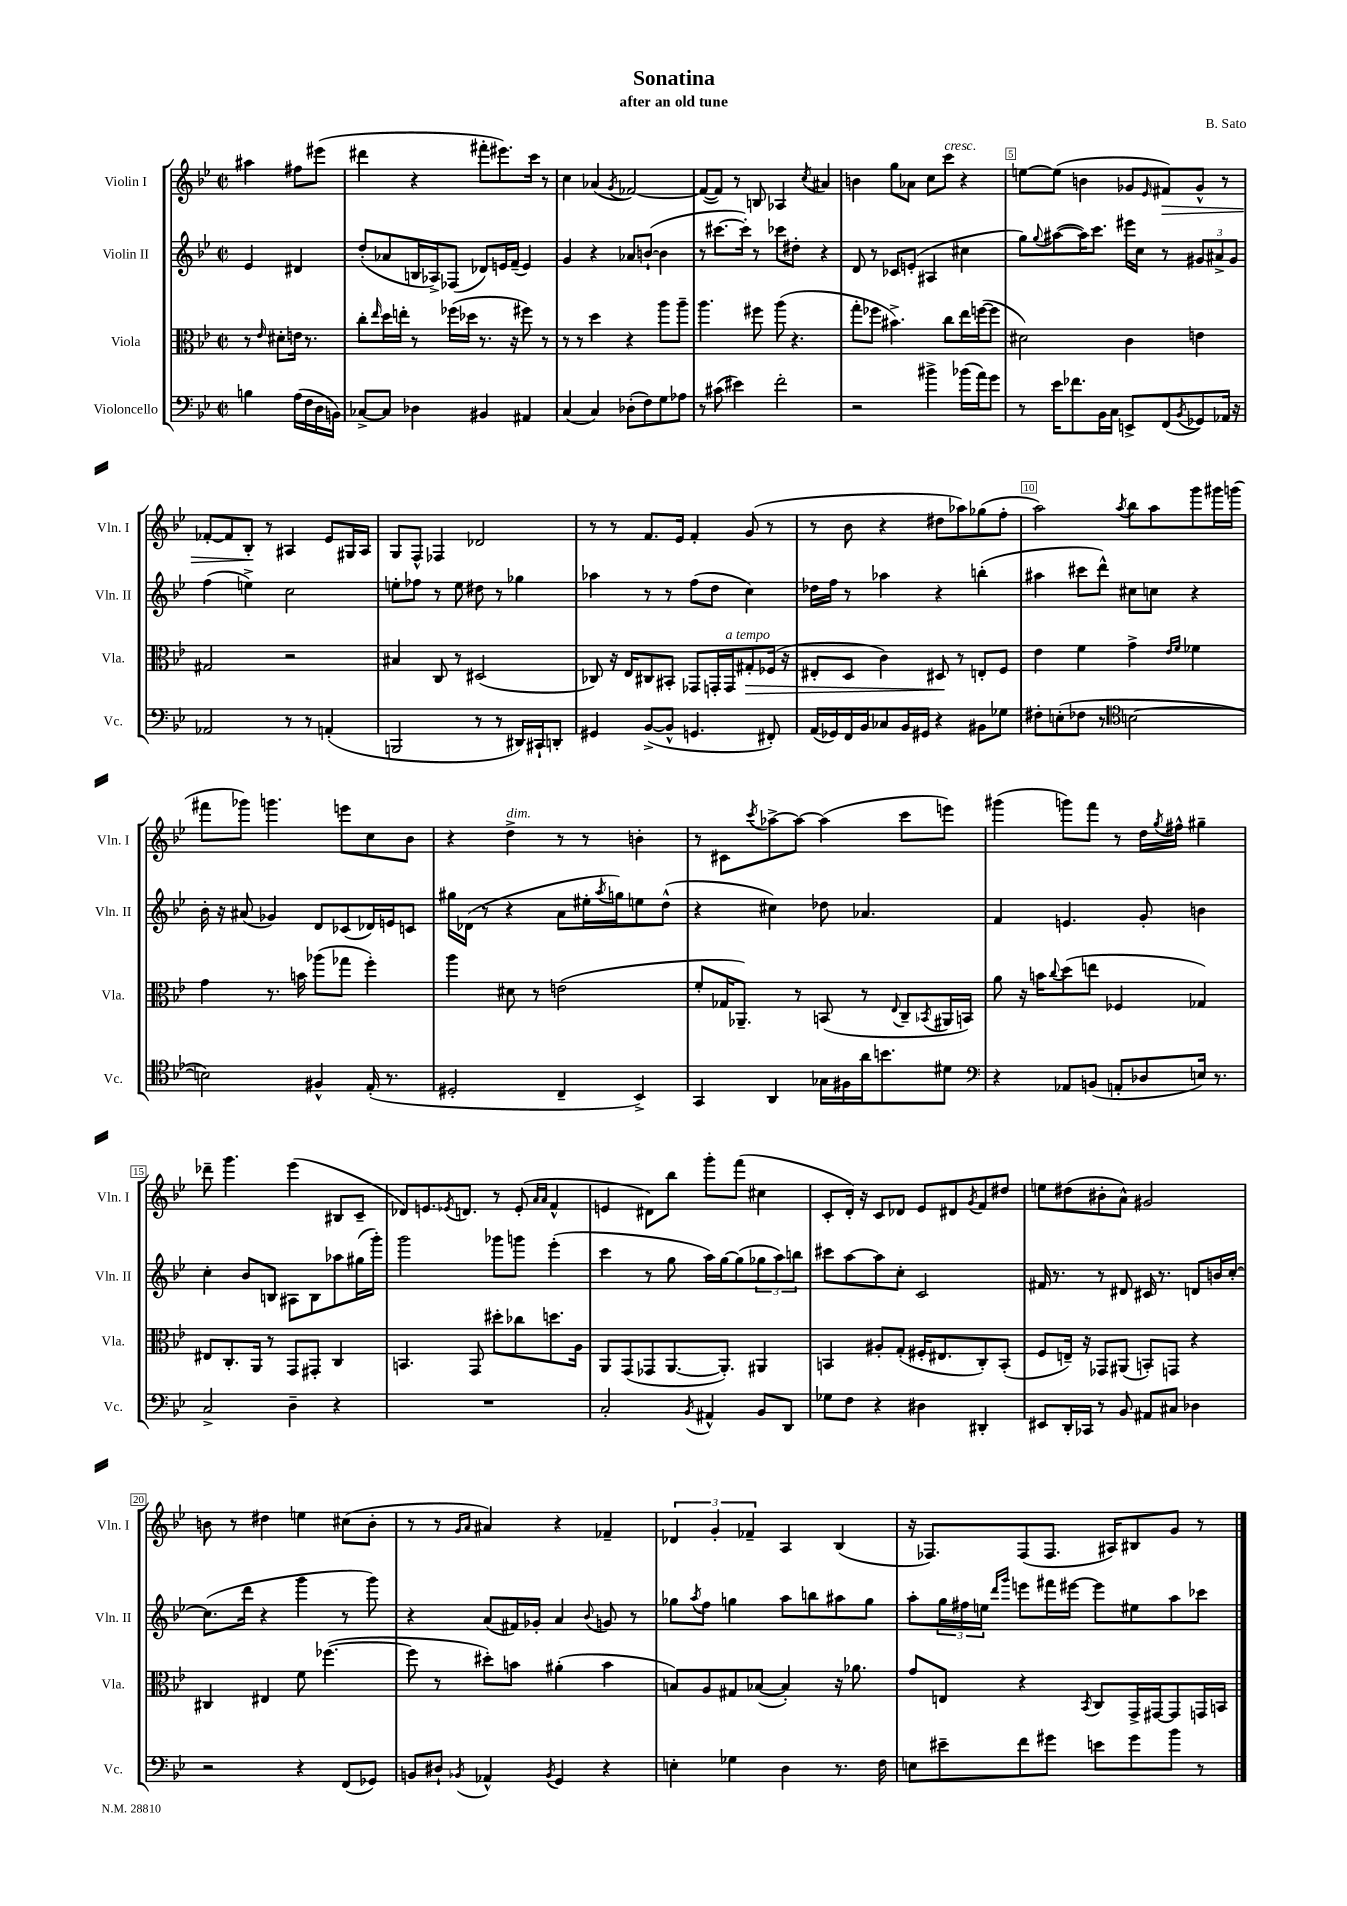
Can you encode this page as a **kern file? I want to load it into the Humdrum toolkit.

**kern	**kern	**dynam	**kern	**kern	**dynam
*part4	*part3	*part3	*part2	*part1	*part1
*staff4	*staff3	*staff3	*staff2	*staff1	*staff1
*I"Violoncello	*I"Viola	*	*I"Violin II	*I"Violin I	*
*I'Vc.	*I'Vla.	*	*I'Vln. II	*I'Vln. I	*
*clefF4	*clefC3	*	*clefG2	*clefG2	*
*k[b-e-]	*k[b-e-]	*	*k[b-e-]	*k[b-e-]	*
*M2/2	*M2/2	*	*M2/2	*M2/2	*
*met(c|)	*met(c|)	*	*met(c|)	*met(c|)	*
=	=	=	=	=	=
4Bn\	8r	.	4e-/	4aa#X\	.
.	16qqe-/	.	.	.	.
.	8d#X'\L	.	.	.	.
(16A\LL	16en\Jk	.	4d#X/	8ff#X\L	.
16F\	8.r	.	.	.	.
16D\	.	.	.	(8eee#X\J	.
16BBn\JJ)	.	.	.	.	.
=1	=1	=1	=1	=1	=1
[8C-X^/L	8cc'\L	.	(8dd'/L	4ddd#X\	.
.	16qqee-/	.	.	.	.
8C-/J]	16dd\L	.	8a-X/	.	.
.	16een'\JJ	.	.	.	.
4D-X\	8r	.	16Bn/L	4r	.
.	.	.	16A-X^/J)	.	.
.	(16ff-X\LL	.	(8F-X/J	.	.
.	16dd-X\JJ	.	.	.	.
4BB#X/	8.r	.	8d-X/L)	8fff#X'\L	.
.	.	.	16en/L	8.eee#X\)	.
.	16r	.	(16f~/JJ	.	.
4AA#X/	8ff#X\)	.	4e/)	.	.
.	.	.	.	16ccc\Jk	.
.	8r	.	.	8r	.
=2	=2	=2	=2	=2	=2
(4C/	8r	.	4g/	4cc\	.
.	8r	.	.	.	.
4C/)	4dd\	.	4r	(4a-X/	.
.	.	.	.	8qg/	.
(8D-X'\L	4r	.	8a-X/L	[2f-X/)	.
8F\)	.	.	([8bn`/J	.	.
8G\	8aa\L	.	4b\]	.	.
8A-X\J	8aa~\J	.	.	.	.
=3	=3	=3	=3	=3	=3
8r	4.aa\	.	8r	(8f-/L_	.
(8c#X\	.	.	[8.ccc#X\L	8f-/J])	.
4e#X\)	.	.	.	8r	.
.	.	.	16ccc#'\Jk])	.	.
.	8ff#X\	.	8r	8Bn/	.
2f'\	(8aa\	.	8ccc-X\L	4A-X/	.
.	4.r	.	8dd#X'\J	.	.
.	.	.	.	8qcc/	.
.	.	.	4r	4a#X/	.
=4	=4	=4	=4	=4	=4
2r	8gg'\L	.	8d/	4bn\	.
.	8ff-X\J	.	8r	.	.
.	4.b#X^\)	.	8c-X/L	8gg\L	.
.	.	.	(8en'/J	8a-X\J	.
4b#X^\	.	.	4A#X/	8cc\L	.
!	!	!	!	!LO:TX:a:i:t=cresc.	!
.	8cc\L	.	.	8ccc\J	.
(16b-X\LL	16ee-\L	.	4cc#X\	4r	.
16a\J)	([16ffn\J	.	.	.	.
8g\J	8ff\J]	.	.	.	.
=5	=5	=5	=5	=5	=5
8r	2d#X\)	.	8gg\L)	[8een\L	.
.	.	.	8qqgg/	.	.
16e-\KL	.	.	([8aa#X\	(8ee\J]	.
8.f-X\	.	.	.	.	.
.	.	.	16aa#\K])	4bn\	.
.	.	.	8.ccc\J	.	.
16BB-\L	.	.	.	.	.
16C\JJ	.	.	.	.	.
8EEn^/L	4c\	.	16eee#X\LL	8g-X/L	.
.	.	.	16cc\JJ	.	.
.	.	.	.	16qqe-/	.
!	!	!	!	!	!LO:HP:b
(8FF/	.	.	8r	8f#X/)	>
8qBB-/	.	.	.	.	.
8GG-X/)	4en\	.	12g#X/L	8g-^^/J	.
.	.	.	12a#X^/	.	.
16AA-X/Jk	.	.	.	8r	.
.	.	.	12g#/J	.	.
16r	.	.	.	.	.
!!LO:LB:g=z
=6	=6	=6	=6	=6	=6
2AA-X/	2G#X/	.	(4ff\	[8f-X'/L	.
.	.	.	.	8f-/]	.
.	.	.	4een^\)	8B-'/J	.
.	.	.	.	8r	]
8r	2r	.	2cc\	4A#X/	.
8r	.	.	.	.	.
(4AAn'/	.	.	.	8e-/L	.
.	.	.	.	16G#X/L	.
.	.	.	.	16A#/JJ	.
=7	=7	=7	=7	=7	=7
2BBBn/	4B#X/	.	8een'\L	8G/L	.
.	.	.	8ff-X\J	8F^^/J	.
.	8C/	.	8r	4F-X/	.
.	8r	.	8ee\	.	.
8r	(2D#X/	.	8dd#X\	2d-X/	.
8r	.	.	8r	.	.
16DD#X/LL)	.	.	4gg-X\	.	.
16CC#X`/J	.	.	.	.	.
8DDn'/J	.	.	.	.	.
=8	=8	=8	=8	=8	=8
4GG#X/	8C-X/)	.	4aa-X\	8r	.
.	16r	.	.	8r	.
.	16E-/KL	.	.	.	.
([8BB-^/L	8C#X/	.	8r	8.f/L	.
8BB-^^/J]	8BB#X'/J	.	8r	.	.
.	.	.	.	16e-/Jk	.
4.GGn/	8GG-X/L	.	(8ff\L	4f'/	.
.	16GGn'/L	.	8dd\J	.	.
!	!LO:TX:a:i:t=a tempo	!	!	!	!
.	16GG/J	.	.	.	.
!	!	!LO:HP:b	!	!	!
.	8G#X'/	>	4cc\)	(8g/	.
8FF#X'/)	(16F-X/Jk	.	.	8r	.
.	16r	.	.	.	.
=9	=9	=9	=9	=9	=9
(16AA/LL	8E#X'/L	.	16dd-X\LL	8r	.
16GG-X/)	.	.	16ff\JJ	.	.
16FF/	8D/J	.	8r	8b-\	.
16BB-/J	.	.	.	.	.
8C-X/	4c\)	.	4aa-X\	4r	.
16BB-/L	.	.	.	.	.
16GG#X/JJ	.	.	.	.	.
4r	8D#X/	.	4r	8dd#X\L	.
.	8r	]	.	8aa-X\)	.
8BB#X\L	8En'/L	.	(4bbn'\	(8gg-X\	.
8G-X\J	8F/J	.	.	8ff'\J	.
=10	=10	=10	=10	=10	=10
8F#X'\L	4e-\	.	4aa#X\	2aa\)	.
(8En'\	.	.	.	.	.
8F-X\J	4f\	.	8ccc#X\L	.	.
8r	.	.	8ddd^^\J)	.	.
*clefC4	*	*	*	*	*
.	.	.	.	8qaa/	.
[2Bn\	4g^\	.	8cc#X\L	8bb-\L	.
.	.	.	8ccn\J	8aa\	.
.	16qqe-/LL	.	.	.	.
.	16qqf/JJ	.	.	.	.
.	4f-X\	.	4r	8ggg\	.
.	.	.	.	16ggg#X\L	.
.	.	.	.	(16gggn\JJ	.
!!LO:LB:g=z
=11	=11	=11	=11	=11	=11
2Bn\])	4g\	.	16b-'\	8fff#X\L	.
.	.	.	16r	.	.
.	.	.	(8a#X/	8ggg-X\J)	.
.	8.r	.	4g-X/)	4.gggn\	.
.	16bn\	.	.	.	.
4F#X^^/	(8aa-X\L	.	8d/L	.	.
.	8gg-X\J	.	(8c-X/	8eeen\L	.
(16E-'/	4ff'\)	.	16d-X/L)	8cc\	.
8.r	.	.	16en/J	.	.
.	.	.	8cn/J	8b-\J	.
=12	=12	=12	=12	=12	=12
2D#X'/	4aa\	.	16gg#X\LL	4r	.
.	.	.	(16d-X\JJ	.	.
.	.	.	8r	.	.
!	!	!	!	!LO:TX:a:i:t=dim.	!
.	8d#X\	.	4r	4dd^\	.
.	8r	.	.	.	.
4C~/	(2en\	.	8a\L	8r	.
.	.	.	16ee#X'\L	8r	.
.	.	.	8qaa/	.	.
.	.	.	16ggn\J)	.	.
4BB-^/)	.	.	8een\	4bn'\	.
.	.	.	(8dd^^\J	.	.
=13	=13	=13	=13	=13	=13
4GG/	8f'/L	.	4r	8r	.
.	16G-X/K	.	.	8c#X\L	.
.	8.AA-X~/J)	.	.	.	.
.	.	.	.	8qccc/	.
4AA/	.	.	4cc#X\)	[8aa-X^\	.
.	8r	.	.	8aa-\J_	.
16G-X\LL	(8BBn/	.	8dd-X\	(4aa-\]	.
16F#X\	.	.	.	.	.
16a\J	8r	.	4.a-X/	.	.
8.bn\	.	.	.	.	.
.	8qqE-/	.	.	.	.
.	8C~/L	.	.	8ccc\L	.
.	8qBB-X/	.	.	.	.
8d#X\J	16AA#X/L	.	.	8eeen\J)	.
.	16BBn/JJ)	.	.	.	.
=14	=14	=14	=14	=14	=14
*clefF4	*	*	*	*	*
4r	8a\	.	4f/	(4ggg#X\	.
.	16r	.	.	.	.
.	16bn\KL	.	.	.	.
.	8qqcc/	.	.	.	.
8AA-X/L	(8dd\	.	4.en/	8gggn\L)	.
(8BBn/J	8een\J	.	.	8fff\J	.
8AAn'/L	4F-X/	.	.	8r	.
8D-X/	.	.	8g'/	16dd\LL	.
.	.	.	.	8qgg/	.
.	.	.	.	16ff#X^^\JJ	.
16En/Jk)	4G-X/)	.	4bn\	4gg#X~\	.
8.r	.	.	.	.	.
!!LO:LB:g=z
=15	=15	=15	=15	=15	=15
2C^/	8E#X/L	.	4cc'\	8ddd-X~\	.
.	8.C'/	.	.	4.ggg\	.
.	.	.	8b-/L	.	.
.	16AA/Jk	.	.	.	.
.	8r	.	8Bn/J	.	.
4D~\	8GG/L	.	8A#X\L	(4eee-\	.
.	8GG#X'/J	.	8B\	.	.
4r	4C/	.	8aa-X\	8B#X/L	.
.	.	.	(16gg#X\L	8c~/J	.
.	.	.	16ggg'\JJ)	.	.
=16	=16	=16	=16	=16	=16
1r	4.BBn/	.	2ggg\	8d-X/L)	.
.	.	.	.	8.en/	.
.	.	.	.	8qe-X/	.
.	.	.	.	8.dn/J	.
.	8GG/	.	.	.	.
.	8dd#X'\L	.	8ggg-X\L	8r	.
.	8cc-X\	.	8gggn\J	(8e-'/	.
.	.	.	.	16qqa/LL	.
.	.	.	.	16qqa/JJ	.
.	8.ddn\	.	(4eee-'\	4f^^/	.
.	16A\Jk	.	.	.	.
=17	=17	=17	=17	=17	=17
2C'/	8AA/L	.	4ccc\	4en/	.
.	(8GG/	.	.	.	.
.	8GG-X/	.	8r	8d#X\L)	.
.	[8.AA/	.	8gg\	8bb-\J	.
8qBB-/	.	.	.	.	.
4AA#X^^/	.	.	16aa\LL)	8ggg'\L	.
.	8.AA'/J])	.	[16gg\J	.	.
.	.	.	(8gg\]	(8fff\J	.
8BB-/L	4AA#X/	.	12gg-X\	4cc#X\	.
.	.	.	12aa\)	.	.
8DD/J	.	.	.	.	.
.	.	.	12bbn\J	.	.
=18	=18	=18	=18	=18	=18
8G-X\L	4BBn/	.	8ccc#X\L	8c'/L	.
8F\J	.	.	[8aa\	16d'/Jk)	.
.	.	.	.	16r	.
4r	8A#X'/L	.	8aa\]	8c/L	.
.	(8G'/J	.	8cc'\J	8d-X/J	.
4D#X\	16F#X'/KL	.	2c/	8e-/L	.
.	8.E#X/	.	.	.	.
.	.	.	.	8d#X/	.
.	.	.	.	8qg/	.
4DD#X'/	8C'/)	.	.	8f/	.
.	(8BB'/J	.	.	8dd#X/J	.
=19	=19	=19	=19	=19	=19
8EE#X/L	8F/L	.	16f#X/	8een\L	.
.	.	.	8.r	.	.
16DD'/L	16En~/Jk)	.	.	(8dd#X\	.
16CC-X/JJ	16r	.	.	.	.
8r	8GG-X/L	.	8r	8b#X'\	.
8BB-/	(8AA#X/J	.	8d#X/	8a^^\J)	.
8AA#X/L	8BBn'/L)	.	16c#X/	2g#X/	.
.	.	.	8.r	.	.
8C#X/J	8GGn/J	.	.	.	.
4D-X\	4r	.	8dn/L	.	.
.	.	.	16bn/L	.	.
.	.	.	[16cc'/JJ	.	.
!!LO:LB:g=z
=20	=20	=20	=20	=20	=20
2r	4C#X/	.	(8.cc\L]	8bn\	.
.	.	.	.	8r	.
.	.	.	16ddd\Jk	.	.
.	4E#X/	.	4r	4dd#X\	.
4r	8f\	.	4ggg\	4een\	.
.	([4.ff-X\	.	.	.	.
(8FF/L	.	.	8r	(8cc#X\L	.
8GG-X/J)	.	.	8ggg\)	8b'\J	.
=21	=21	=21	=21	=21	=21
8BBn/L	8ff-\]	.	4r	8r	.
8D#X`/J	8r	.	.	8r	.
.	.	.	.	16qqg/LL	.
8qBB-X/	.	.	.	16qqa/JJ	.
4AA-X^^/	8dd#X'\L)	.	(8a/L	4a#X/)	.
.	8bn\J	.	16f#X/L)	.	.
.	.	.	16g-X'/JJ	.	.
8qBB-/	.	.	.	.	.
4GG/	(4a#X'\	.	4a/	4r	.
.	.	.	8qqb-/	.	.
4r	4b\	.	8gn/	4f-X~/	.
.	.	.	8r	.	.
=22	=22	=22	=22	=22	=22
4En'\	8Bn/L)	.	8gg-X\L	6d-X/	.
.	.	.	8qaa/	.	.
.	8A/	.	8ff\J	.	.
.	.	.	.	6g'/	.
4G-X\	8G#X/	.	4ggn\	.	.
.	.	.	.	6f-X~/	.
.	([8B-X/J	.	.	.	.
4D\	4B-'/])	.	8aa\L	4A/	.
.	.	.	8bbn\	.	.
8.r	16r	.	8aa#X\	(4B-/	.
.	8.a-X\	.	.	.	.
.	.	.	8gg\J	.	.
16F\	.	.	.	.	.
=23	=23	=23	=23	=23	=23
8En\L	8g/L	.	8aa'\L	16r	.
.	.	.	.	8.F-X/L)	.
8e#X~\	8En/J	.	24gg\L	.	.
.	.	.	24ff#X\	.	.
.	.	.	24een\JJ	.	.
.	.	.	16qqddd/LL	.	.
.	.	.	16qqggg/JJ	.	.
8f\	4r	.	8eeen\L	(8F-/	.
8g#X\J	.	.	16fff#X\L	8.F-/J	.
.	.	.	[16eee#X\JJ	.	.
.	8qBB-/	.	.	.	.
8en\L	8C/L	.	8eee#\L]	.	.
.	.	.	.	16A#X/KL)	.
8g#\	16GG^/L	.	8ee#X\	8B#X/	.
.	[16GG#X/J	.	.	.	.
8b-\J	8GG#/]	.	8aa\	8g/J	.
8r	16GGn/L	.	8ccc-X\J	8r	.
.	16BBn/JJ	.	.	.	.
==	==	==	==	==	==
*-	*-	*-	*-	*-	*-
